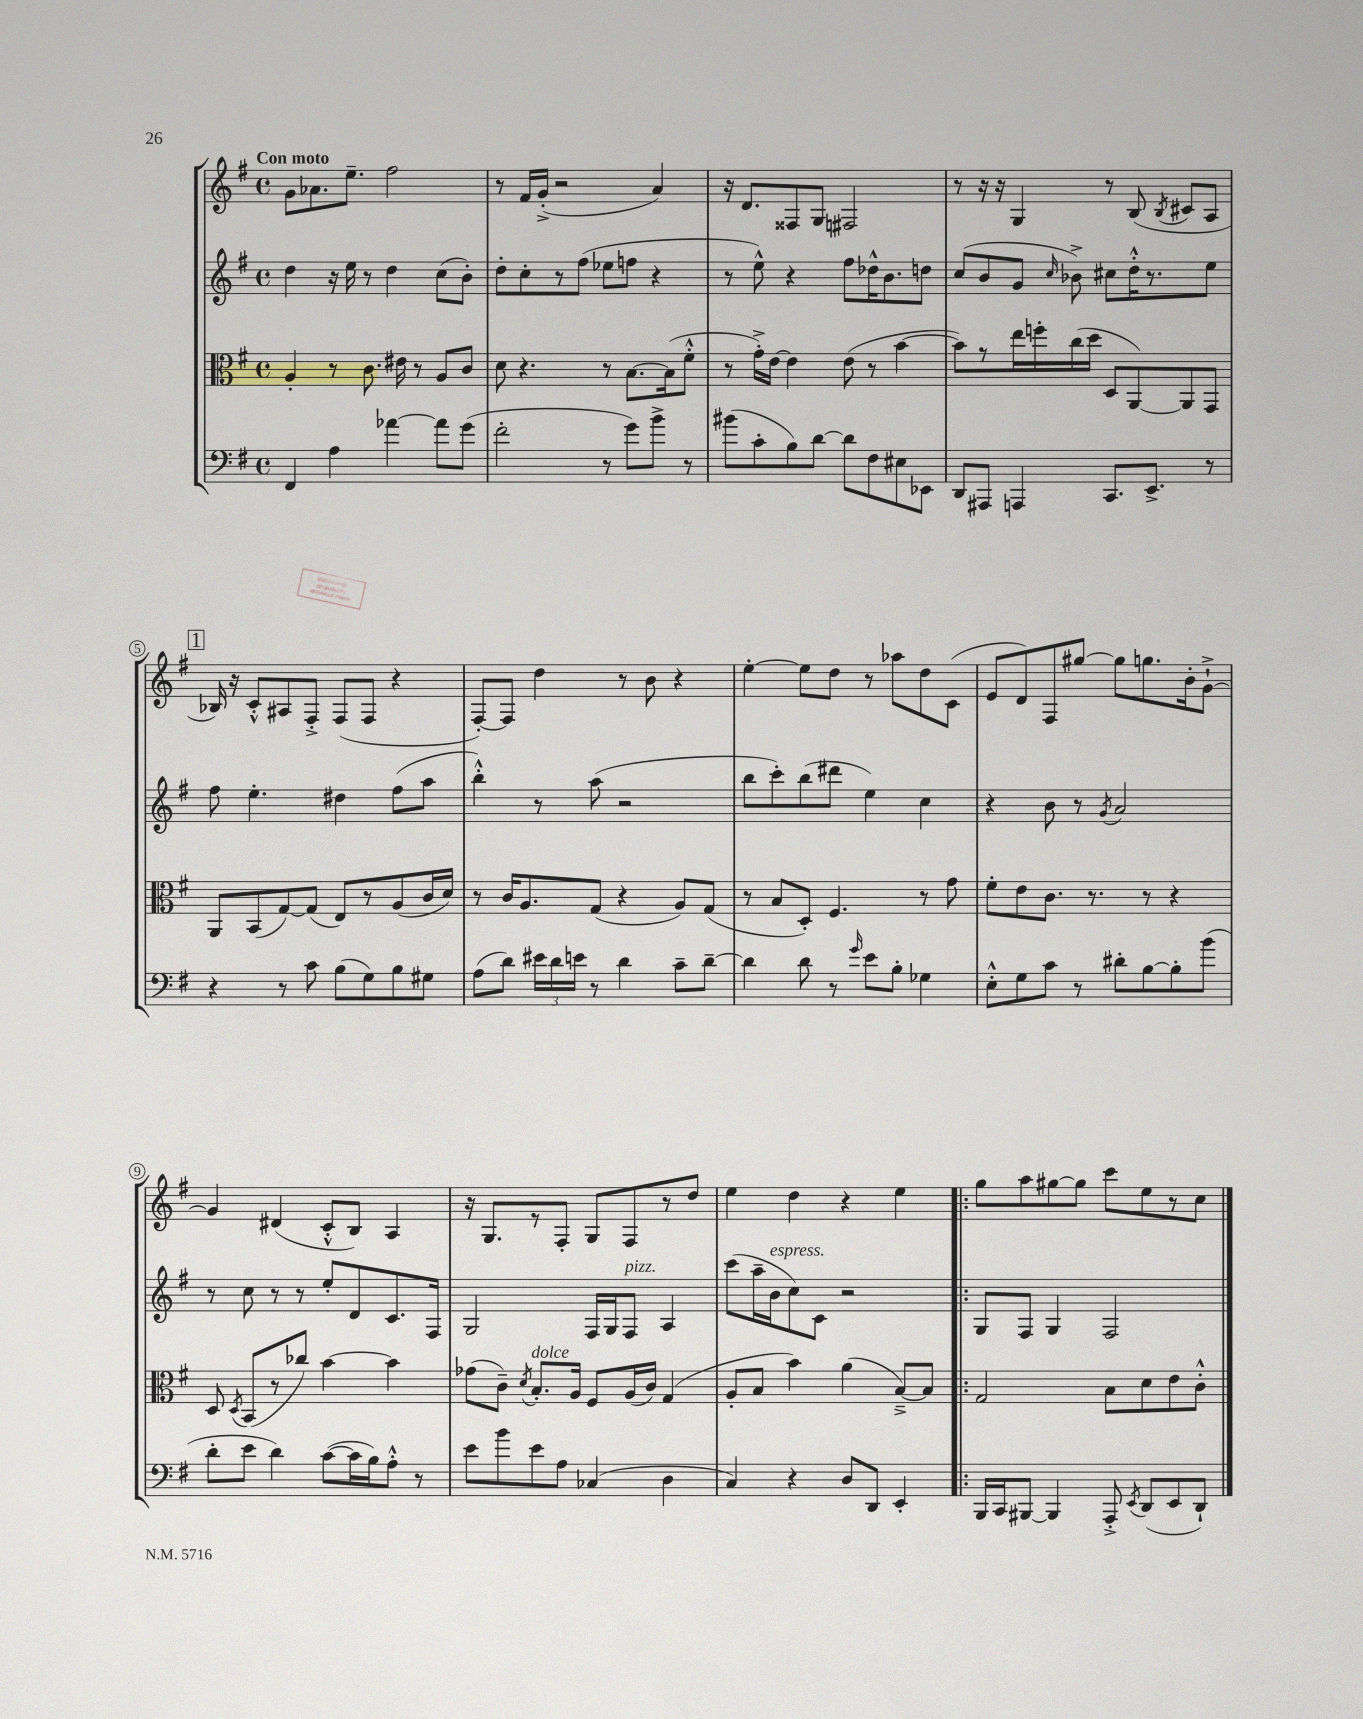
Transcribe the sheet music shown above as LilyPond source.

<<
\new StaffGroup <<
\new Staff = "s0" {
    \clef treble \key g \major \defaultTimeSignature \time 4/4 \tempo "Con moto"
    \autoBeamOff g'8[ aes'8. e''8.]-- fis''2 |
    r8 fis'16[ g'16]-.->( r2 a'4) |
    r16 d'8.[ fisis8 g8] fis2 |
    r8 r16 r16 g4 r8 b8( \acciaccatura { b8 } cis'8[ a8] |
    \mark \markup { \box "1" } bes16) r16 c'8[-.-^ ais8 fis8]-.-> fis8[( fis8] r4 |
    fis8[~-.) fis8] d''4 r8 b'8 r4 |
    e''4~-. e''8[ d''8] r8 aes''8[ d''8 c'8]( |
    e'8[ d'8) fis8 gis''8]~ gis''8[ g''8. b'16-. g'8]~-!-> |
    g'4 dis'4( c'8[-.-^ b8]) a4 |
    r16 g8.[ r8 fis8]-. g8[ fis8 r8 d''8] |
    e''4 d''4 r4 e''4 |
    \bar ".|:" g''8[ a''8 gis''8~ gis''8] c'''8[ e''8 r8 c''8] \bar "|." |
}
\new Staff = "s1" {
    \clef treble \key g \major \defaultTimeSignature \time 4/4
    \autoBeamOff d''4 r16 e''16 r8 d''4 c''8[( b'8]-.) |
    d''8[-. c''8-. r8 fis''8]( ees''8[ f''8] r4 |
    r8 e''8-^) r4 fis''8[ des''16-^ b'8. d''8] |
    c''8[( b'8 g'8] \grace { c''16 } bes'8->) cis''8[ d''16-.-^ r8. e''8] |
    \mark \markup { \box "1" } fis''8 e''4.-. dis''4 fis''8[( a''8] |
    b''4-.-^) r8 a''8( r2 |
    b''8[ c'''8-.) b''8( dis'''8] e''4) c''4 |
    r4 b'8 r8 \acciaccatura { g'8 } a'2 |
    r8 c''8 r8 r8 e''8[-. d'8 c'8. fis16] |
    g2 fis16[ g16 fis8]^\markup { \italic "pizz." } a4 |
    c'''8[( a''16-- b'16^\markup { \italic "espress." } c''8) c'8] r2 |
    \bar ".|:" g8[ fis8] g4 fis2 \bar "|." |
}
\new Staff = "s2" {
    \clef alto \key g \major \defaultTimeSignature \time 4/4
    \autoBeamOff a4-. r8 c'8. eis'16 r8 a8[ c'8] |
    d'8 r4. r8 b8.[~ b16( fis'8]-.-^ |
    r8 g'16[-.->) e'16]~ e'4 e'8( r8 b'4~ |
    b'8[) r8 e''16 f''16-. c''16( d''16] d8[ a,8~) a,8 g,8] |
    \mark \markup { \box "1" } a,8[ b,8( g8~) g8]( e8[) r8 a8( c'16 d'16]) |
    r8 c'16[ a8. g8]( r4 a8[) g8]( |
    r8 b8[ d8]-.) fis4. r8 g'8 |
    fis'8[-. e'8 c'8.] r8. r8 r4 |
    d8 \acciaccatura { d8 } b,8[( r8 ces''8]) b'4~ b'4 |
    ges'8[( c'8]--) \acciaccatura { d'8 } b8.[-.^\markup { \italic "dolce" } a16] fis8[ a16( c'16]) g4( |
    a8[-. b8] b'4) a'4( b8[~--->) b8] |
    \bar ".|:" g2 b8[ d'8 e'8 c'8]-.-^ \bar "|." |
}
\new Staff = "s3" {
    \clef bass \key g \major \defaultTimeSignature \time 4/4
    \autoBeamOff fis,4 a4 aes'4~ aes'8[ g'8]( |
    fis'2-. r8 g'8[) b'8]-> r8 |
    bis'8[( c'8-. b8) d'8]~ d'8[ fis8 eis8 ees,8] |
    d,8[ ais,,8] a,,4 c,8.[ e,8.]-> r8 |
    \mark \markup { \box "1" } r4 r8 c'8 b8[( g8) b8 gis8] |
    a8[( d'8]) \tuplet 3/2 { eis'16[ d'16 e'16] } r8 d'4 c'8[-- d'8]~-- |
    d'4 d'8 r8 \grace { g'16 } e'8[ b8]-. ges4 |
    e8[-.-^ g8 c'8] r8 dis'8[-. b8~ b8-. b'8]( |
    d'8[-. e'8] d'4) c'8[~( c'16 b16) a8]-.-^ r8 |
    e'8[ b'8 e'8 a8] ces4( d4 |
    c4) r4 d8[ d,8] e,4-. |
    \bar ".|:" b,,16[ c,16 bis,,8]~ bis,,4 a,,8-.-> \acciaccatura { e,8 } d,8[( e,8 d,8]-!) \bar "|." |
}
>>
>>
\layout { \context { \Score \override BarNumber.stencil = #(make-stencil-circler 0.1 0.3 ly:text-interface::print) } }
